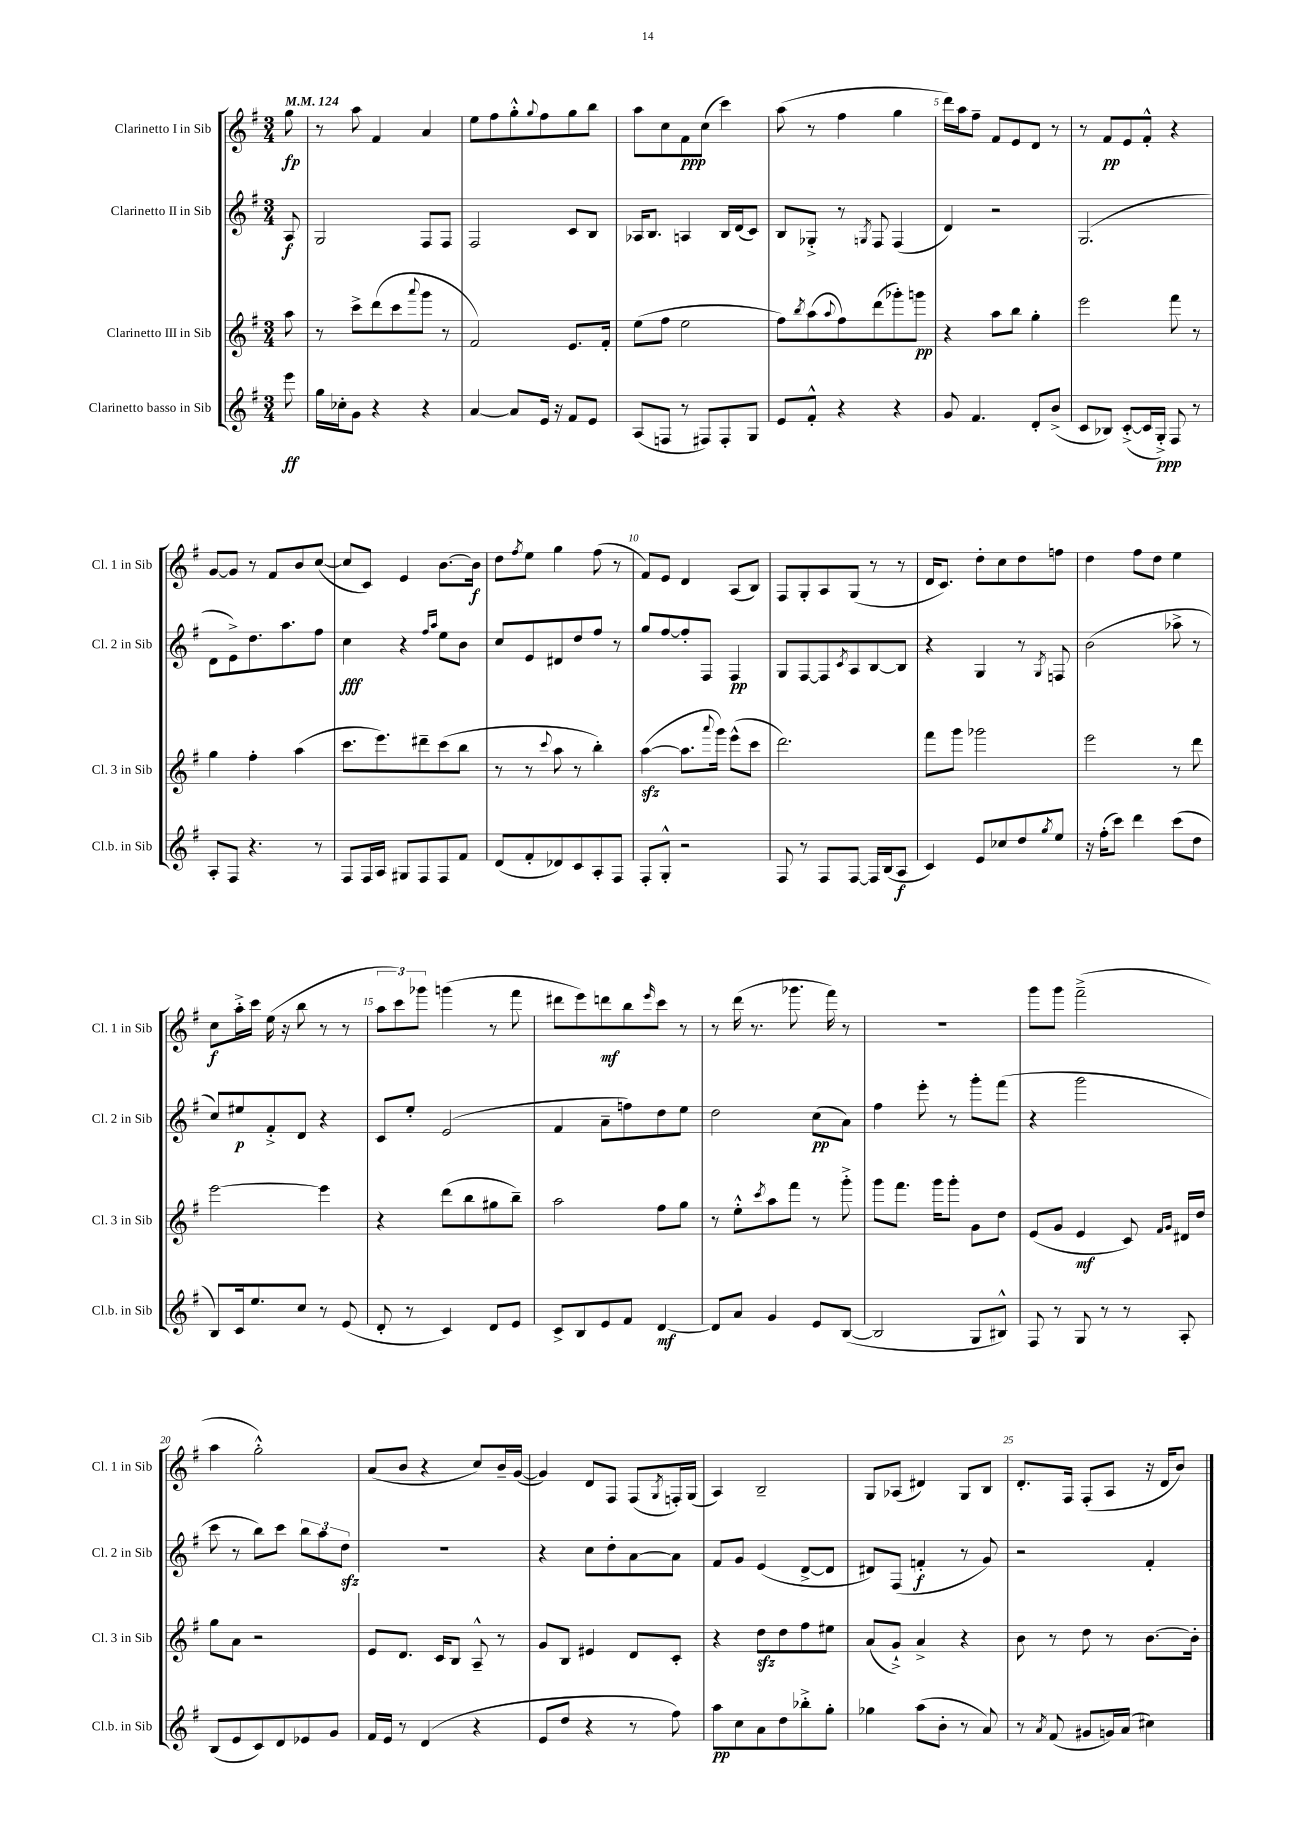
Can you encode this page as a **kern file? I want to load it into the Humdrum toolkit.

**kern	**dynam	**kern	**dynam	**kern	**dynam	**kern	**dynam
*part4	*part4	*part3	*part3	*part2	*part2	*part1	*part1
*staff4	*staff4	*staff3	*staff3	*staff2	*staff2	*staff1	*staff1
*I"Clarinetto basso in Sib	*	*I"Clarinetto III in Sib	*	*I"Clarinetto II in Sib	*	*I"Clarinetto I in Sib	*
*I'Cl.b. in Sib	*	*I'Cl. 3 in Sib	*	*I'Cl. 2 in Sib	*	*I'Cl. 1 in Sib	*
*clefG2	*	*clefG2	*	*clefG2	*	*clefG2	*
*k[f#]	*	*k[f#]	*	*k[f#]	*	*k[f#]	*
*M3/4	*	*M3/4	*	*M3/4	*	*M3/4	*
*MM124	*	*MM124	*	*MM124	*	*MM124	*
=	=	=	=	=	=	=	=
8eee\	ff	8aa\	.	8A/	f	8gg\	fp
=1	=1	=1	=1	=1	=1	=1	=1
16gg\LL	.	8r	.	2G/	.	8r	.
16cc-X'\J	.	.	.	.	.	.	.
8g\J	.	8ccc^\L	.	.	.	8aa\	.
4r	.	(8ddd\	.	.	.	4f#/	.
.	.	8ccc\	.	.	.	.	.
.	.	8qqaaa/	.	.	.	.	.
4r	.	8ggg\J	.	8F#/L	.	4a/	.
.	.	8r	.	8F#/J	.	.	.
=2	=2	=2	=2	=2	=2	=2	=2
[4a/	.	2f#/)	.	2F#/	.	8ee\L	.
.	.	.	.	.	.	8ff#\	.
8a/L]	.	.	.	.	.	8gg'^^\	.
.	.	.	.	.	.	8qqgg/	.
16e/Jk	.	.	.	.	.	8ff#\	.
16r	.	.	.	.	.	.	.
8f#/L	.	8.e/L	.	8c/L	.	8gg\	.
8e/J	.	.	.	8B/J	.	8bb\J	.
.	.	16f#'/Jk	.	.	.	.	.
=3	=3	=3	=3	=3	=3	=3	=3
(8A/L	.	(8ee\L	.	16A-X/KL	.	8aa\L	.
.	.	.	.	8.B/J	.	.	.
8Fn/J	.	8ff#\J	.	.	.	8cc\	.
8r	.	2ee\	.	4An/	.	8f#\	ppp
8F#X/L)	.	.	.	.	.	(8cc\J	.
8F#'/	.	.	.	16B/LL	.	4ccc\)	.
.	.	.	.	(16d/J	.	.	.
8G/J	.	.	.	8c/J)	.	.	.
=4	=4	=4	=4	=4	=4	=4	=4
8e/L	.	8ff#\L)	.	8B/L	.	(8aa\	.
.	.	8qbb/	.	.	.	.	.
8f#'^^/J	.	(8aa\	.	8G-X'^/J	.	8r	.
.	.	8qqaa/	.	.	.	.	.
4r	.	8ff#\)	.	8r	.	4ff#\	.
.	.	.	.	8qGn/	.	.	.
.	.	(8ddd\	.	8F#/	.	.	.
4r	.	8ggg-X'\)	.	(4F#/	.	4gg\	.
.	.	8gggn\J	pp	.	.	.	.
=5	=5	=5	=5	=5	=5	=5	=5
8g/	.	4r	.	4d/)	.	16ddd\LL)	.
.	.	.	.	.	.	16aa\J	.
4.f#/	.	.	.	.	.	8ff#~\J	.
.	.	8aa\L	.	2r	.	8f#/L	.
.	.	8bb\J	.	.	.	8e/	.
8d'/L	.	4gg'\	.	.	.	8d/J	.
(8b^/J	.	.	.	.	.	8r	.
=6	=6	=6	=6	=6	=6	=6	=6
8c/L	.	2eee\	.	(2.G/	.	8r	.
8B-X/J)	.	.	.	.	.	8f#/L	pp
([8c'^/L	.	.	.	.	.	8e/	.
16c/L]	.	.	.	.	.	8f#'^^/J	.
16G'^/JJ)	ppp	.	.	.	.	.	.
8F#/	.	8fff#\	.	.	.	4r	.
8r	.	8r	.	.	.	.	.
!!LO:LB:g=z
=7	=7	=7	=7	=7	=7	=7	=7
8A'/L	.	4gg\	.	8d\L	.	[8g/L	.
8F#/J	.	.	.	8e^\)	.	8g/J]	.
4.r	.	4ff#'\	.	8.dd\	.	8r	.
.	.	.	.	.	.	8f#/L	.
.	.	.	.	8.aa\	.	.	.
.	.	(4aa\	.	.	.	8b/	.
8r	.	.	.	8ff#\J	.	([8cc/J	.
=8	=8	=8	=8	=8	=8	=8	=8
8F#/L	.	8.ccc\L	.	4cc\	fff	8cc/L]	.
16F#/L	.	.	.	.	.	8c/J)	.
16A/JJ	.	8.eee\)	.	.	.	.	.
8G#X/L	.	.	.	4r	.	4e/	.
8F#/	.	8ddd#X~\	.	.	.	.	.
.	.	.	.	16qqff#/LL	.	.	.
.	.	.	.	16qqaa/JJ	.	.	.
8F#/	.	(8ccc\	.	8ee\L	.	[8.b\L	.
8f#/J	.	8bb\J	.	8b\J	.	.	.
.	.	.	.	.	.	16b\Jk]	f
=9	=9	=9	=9	=9	=9	=9	=9
(8d/L	.	8r	.	8cc/L	.	8dd\L	.
.	.	.	.	.	.	8qff#/	.
8f#'/	.	8r	.	8e/	.	8ee\J	.
.	.	8qqccc/	.	.	.	.	.
8d-X/)	.	8aa\	.	8d#X/	.	4gg\	.
8c/	.	8r	.	8dd/	.	.	.
8A'/	.	4bb'\)	.	8ff#/J	.	(8ff#\	.
8F#/J	.	.	.	8r	.	8r	.
=10	=10	=10	=10	=10	=10	=10	=10
8F#'/L	.	([4aazz\	.	8gg/L	.	8f#/L)	.
8G'^^/J	.	.	.	[8ff#/	.	8e/J	.
2r	.	8.aa\L]	.	8ff#'/]	.	4d/	.
.	.	.	.	8F#/J	.	.	.
.	.	8qqaaa/	.	.	.	.	.
.	.	16ggg\Jk)	.	.	.	.	.
.	.	(8eee^^\L	.	4F#/	pp	(8A/L	.
.	.	8ccc\J	.	.	.	8B/J)	.
=11	=11	=11	=11	=11	=11	=11	=11
8F#/	.	2.ddd\)	.	8G/L	.	8F#/L	.
8r	.	.	.	[8F#/	.	8G'/	.
8F#/L	.	.	.	8F#/]	.	8A/	.
.	.	.	.	8qc/	.	.	.
[8F#/J	.	.	.	8A/	.	(8G/J	.
16F#/LL]	.	.	.	[8B/	.	8r	.
(16B/J	.	.	.	.	.	.	.
8A/J	f	.	.	8B/J]	.	8r	.
=12	=12	=12	=12	=12	=12	=12	=12
4c/)	.	8fff#\L	.	4r	.	16d/KL	.
.	.	.	.	.	.	8.c/J)	.
.	.	8ggg\J	.	.	.	.	.
8e/L	.	2ggg-X\	.	4G/	.	8dd'\L	.
8cc-X/	.	.	.	.	.	8cc\	.
8dd/	.	.	.	8r	.	8dd\	.
8qgg/	.	.	.	8qG/	.	.	.
8ee/J	.	.	.	8Fn/	.	8ffn\J	.
=13	=13	=13	=13	=13	=13	=13	=13
16r	.	2eee\	.	(2b\	.	4dd\	.
(16ff#'\KL	.	.	.	.	.	.	.
8ccc\J)	.	.	.	.	.	.	.
4ddd\	.	.	.	.	.	8ff#\L	.
.	.	.	.	.	.	8dd\J	.
(8ccc\L	.	8r	.	8aa-X^\	.	4ee\	.
8dd\J	.	8ddd\	.	8r	.	.	.
!!LO:LB:g=z
=14	=14	=14	=14	=14	=14	=14	=14
8B/L)	.	[2eee\	.	8cc/L)	.	8cc\L	f
16c/k	.	.	.	8ee#X/	p	16aa'^\L	.
8.ee/	.	.	.	.	.	16ccc\JJ	.
.	.	.	.	8f#'^/	.	(16ee\	.
.	.	.	.	.	.	16r	.
8cc/J	.	.	.	8d/J	.	8bb\	.
8r	.	4eee\]	.	4r	.	8r	.
(8e/	.	.	.	.	.	8r	.
=15	=15	=15	=15	=15	=15	=15	=15
8d'/	.	4r	.	8c/L	.	12aa\L	.
.	.	.	.	.	.	12ccc\)	.
8r	.	.	.	8ee'/J	.	.	.
.	.	.	.	.	.	12ggg-X\J	.
4c/)	.	(8ddd\L	.	(2e/	.	(4gggn\	.
.	.	8bb\	.	.	.	.	.
8d/L	.	8gg#X\	.	.	.	8r	.
8e/J	.	8bb~\J)	.	.	.	8fff#\	.
=16	=16	=16	=16	=16	=16	=16	=16
8c^/L	.	2aa\	.	4f#/	.	8ddd#X\L	.
8B/	.	.	.	.	.	8eee\)	.
8e/	.	.	.	8a~\L	.	8dddn\	mf
8f#/J	.	.	.	8ffn\)	.	8bb\	.
.	.	.	.	.	.	16qqeee/	.
[4d/	mf	8ff#\L	.	8dd\	.	8ccc\J	.
.	.	8gg\J	.	8ee\J	.	8r	.
=17	=17	=17	=17	=17	=17	=17	=17
8d/L]	.	8r	.	2dd\	.	8r	.
8a/J	.	8ee'^^\L	.	.	.	(16ddd\	.
.	.	.	.	.	.	8.r	.
.	.	8qccc/	.	.	.	.	.
4g/	.	8aa\	.	.	.	.	.
.	.	8fff#\J	.	.	.	8.ggg-X\	.
8e/L	.	8r	.	(8cc\L	pp	.	.
.	.	.	.	.	.	16fff#\)	.
([8B/J	.	8ggg'^\	.	8a\J)	.	8r	.
=18	=18	=18	=18	=18	=18	=18	=18
2B/]	.	8ggg\L	.	4ff#\	.	2.r	.
.	.	8.fff#\J	.	.	.	.	.
.	.	.	.	8eee'\	.	.	.
.	.	16ggg\KL	.	.	.	.	.
.	.	8ggg'\J	.	8r	.	.	.
8G/L	.	8g\L	.	8ggg'\L	.	.	.
8B#X^^/J)	.	8dd\J	.	(8fff#\J	.	.	.
=19	=19	=19	=19	=19	=19	=19	=19
8F#/	.	(8e/L	.	4r	.	8ggg\L	.
8r	.	8g/J	.	.	.	8ggg\J	.
8G/	.	4e/	mf	2ggg\	.	(2fff#~^\	.
8r	.	.	.	.	.	.	.
8r	.	8c/)	.	.	.	.	.
.	.	16qqf#/LL	.	.	.	.	.
.	.	16qqg/JJ	.	.	.	.	.
8A'/	.	16d#X/LL	.	.	.	.	.
.	.	16dd/JJ	.	.	.	.	.
!!LO:LB:g=z
=20	=20	=20	=20	=20	=20	=20	=20
(8B/L	.	8gg\L	.	8ccc\	.	4aa\	.
8e/	.	8a\J	.	8r	.	.	.
8c/)	.	2r	.	8bb\L)	.	2gg'^^\)	.
8d/	.	.	.	8ccc\J	.	.	.
8e-X/	.	.	.	12bb\L	.	.	.
.	.	.	.	12aa\	.	.	.
8g/J	.	.	.	.	.	.	.
.	.	.	.	12ddzz\J	.	.	.
=21	=21	=21	=21	=21	=21	=21	=21
16f#/LL	.	8e/L	.	2.r	.	(8a/L	.
16e/JJ	.	.	.	.	.	.	.
8r	.	8.d/J	.	.	.	8b/J	.
(4d/	.	.	.	.	.	4r	.
.	.	16c/KL	.	.	.	.	.
.	.	8B/J	.	.	.	.	.
4r	.	8A~^^/	.	.	.	8cc/L)	.
.	.	8r	.	.	.	16b~/L	.
.	.	.	.	.	.	([16g/JJ	.
=22	=22	=22	=22	=22	=22	=22	=22
8e/L	.	8g/L	.	4r	.	4g/])	.
8dd/J	.	8B/J	.	.	.	.	.
4r	.	4e#X/	.	8cc\L	.	8d/L	.
.	.	.	.	8dd'\	.	8F#/J	.
8r	.	8d/L	.	[8a\	.	(8F#/L	.
.	.	.	.	.	.	8qG/	.
8ff#\)	.	8c'/J	.	8a\J]	.	16Fn'/L)	.
.	.	.	.	.	.	(16G/JJ	.
=23	=23	=23	=23	=23	=23	=23	=23
8aa\L	pp	4r	.	8f#/L	.	4A/)	.
8cc\	.	.	.	8g/J	.	.	.
8a\	.	8ddzz\L	.	(4e/	.	2B~/	.
8dd\	.	8dd\	.	.	.	.	.
8bb-X'^\	.	8ff#\	.	[8d^/L	.	.	.
8gg'\J	.	8ee#X\J	.	8d/J]	.	.	.
=24	=24	=24	=24	=24	=24	=24	=24
4gg-X\	.	(8a/L	.	8d#X/L)	.	8G/L	.
.	.	8g`^/J)	.	(8F#/J	.	(8A-X/J	.
(8aa\L	.	4a^/	.	4fn'/	f	4d#X/)	.
8b'\J	.	.	.	.	.	.	.
8r	.	4r	.	8r	.	8G/L	.
8a/)	.	.	.	8g/)	.	8B/J	.
=25	=25	=25	=25	=25	=25	=25	=25
8r	.	8b\	.	2r	.	8.d'/L	.
8qa/	.	.	.	.	.	.	.
(8f#/	.	8r	.	.	.	.	.
.	.	.	.	.	.	16F#/Jk	.
8g#X/L	.	8dd\	.	.	.	(8F#'/L	.
16gn/L)	.	8r	.	.	.	8A/J	.
(16a/JJ	.	.	.	.	.	.	.
4cc#X\)	.	[8.b\L	.	4f#'/	.	16r	.
.	.	.	.	.	.	16d/KL	.
.	.	.	.	.	.	8b/J)	.
.	.	16b'\Jk]	.	.	.	.	.
==	==	==	==	==	==	==	==
*-	*-	*-	*-	*-	*-	*-	*-
